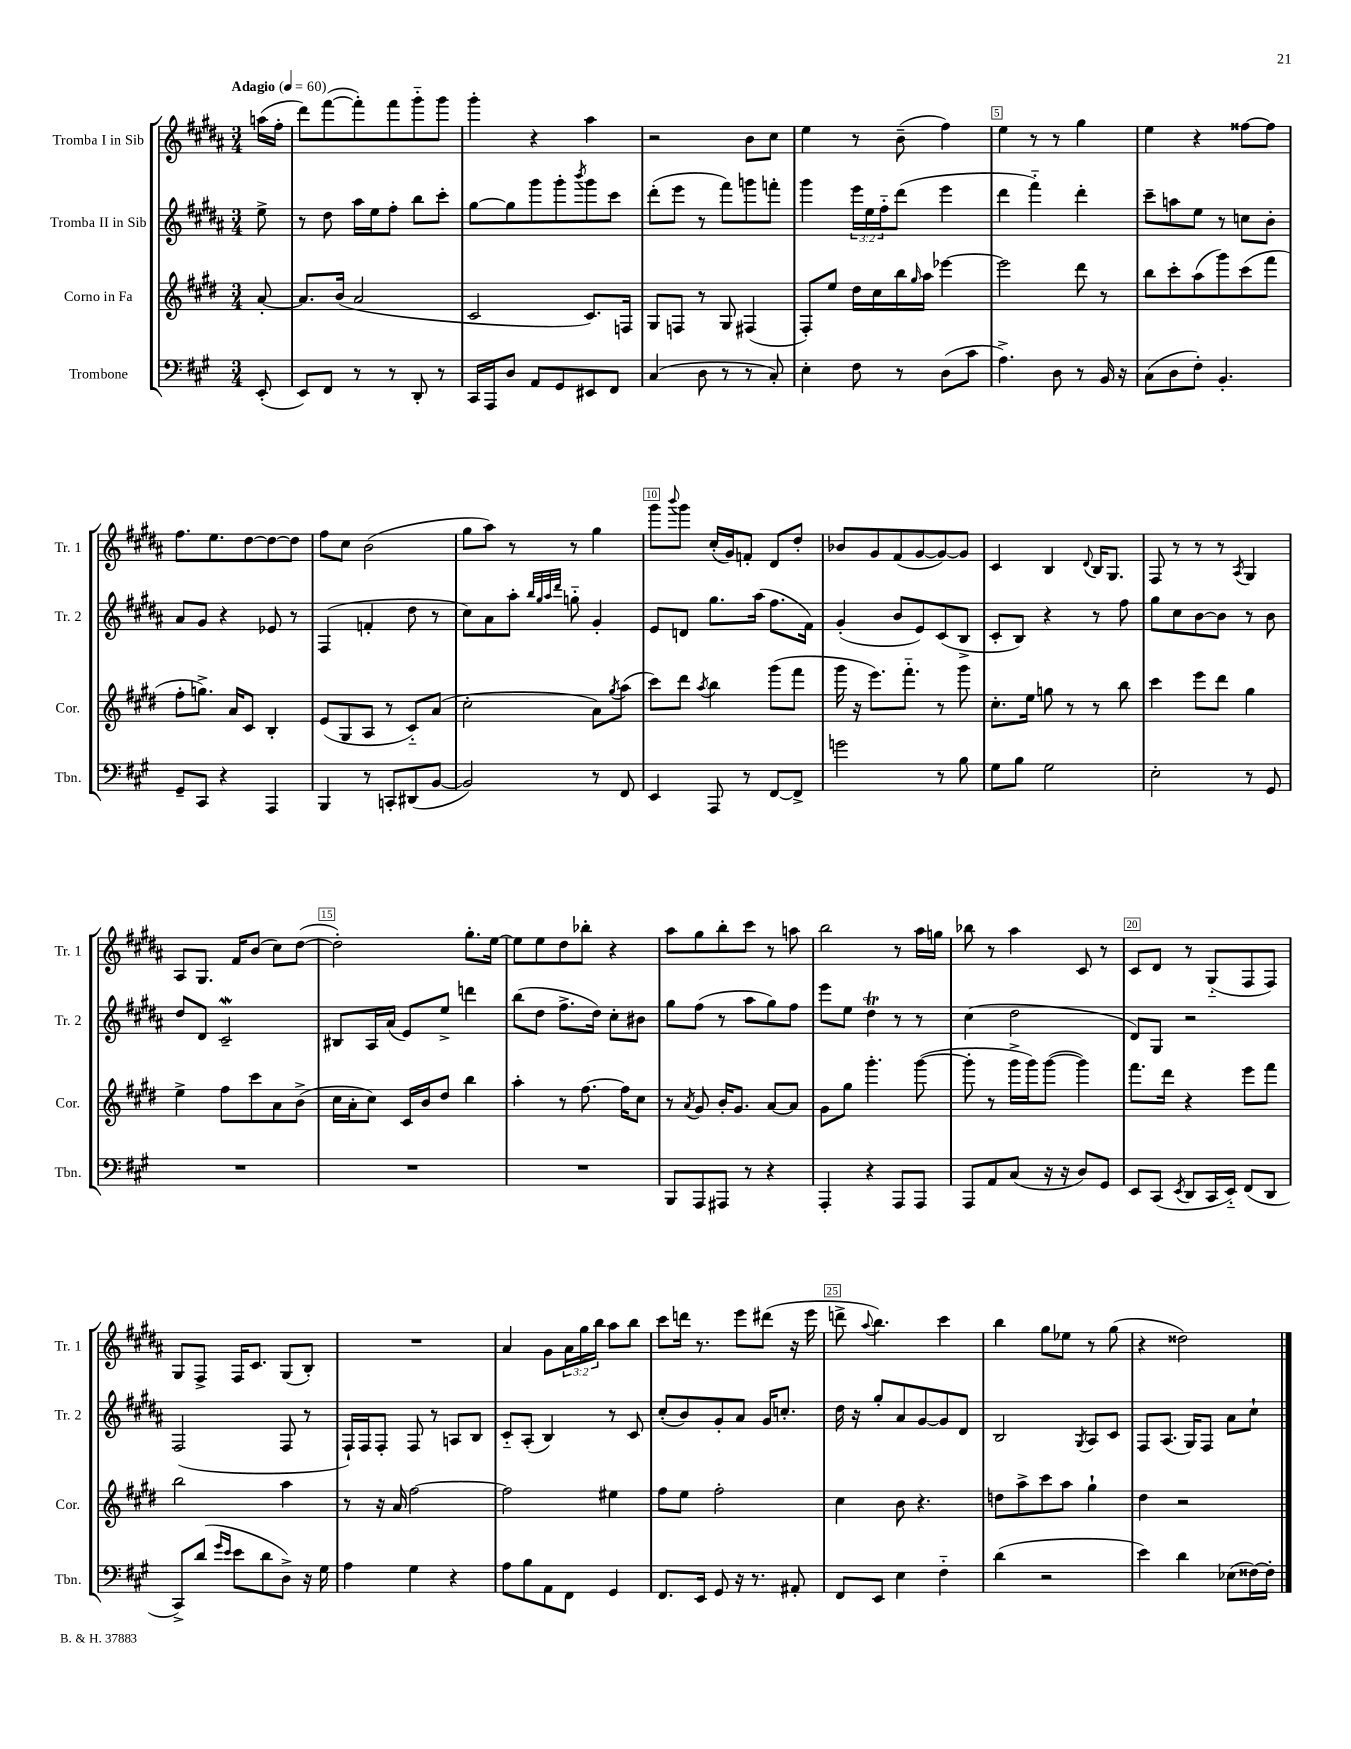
<<
\new StaffGroup <<
\new Staff = "s0" \with { instrumentName = "Tromba I in Sib" shortInstrumentName = "Tr. 1" } {
    \clef treble \key b \major \numericTimeSignature \time 3/4 \override Staff.TupletNumber.text = #tuplet-number::calc-fraction-text \partial 8 \tempo "Adagio" 4 = 60
    a''16( fis''16-. |
    dis'''8) fis'''8~( fis'''8-.) fis'''8 gis'''8-_ gis'''8 |
    gis'''4-. r4 ais''4 |
    r2 b'8 cis''8 |
    e''4 r8 b'8--( fis''4) |
    e''4 r8 r8 gis''4 |
    e''4 r4 fisis''8~ fisis''8 |
    fis''8. e''8. dis''8~ dis''8~ dis''8 |
    fis''8 cis''8 b'2( |
    gis''8 ais''8) r8 r8 gis''4 |
    gis'''8 \appoggiatura { b'''8 } gis'''8 cis''16-.( gis'16) f'8-. dis'8 dis''8-. |
    bes'8 gis'8 fis'8( gis'8~ gis'8~) gis'8 |
    cis'4 b4 \appoggiatura { dis'8 } b16 gis8. |
    fis8 r8 r8 r8 \acciaccatura { ais8 } gis4 |
    ais8 gis8. fis'16 b'8( cis''8) dis''8~( |
    dis''2-.) gis''8.-. e''16~ |
    e''8 e''8 dis''8 bes''8-. r4 |
    ais''8 gis''8 b''8-. cis'''8 r8 a''8 |
    b''2 r8 ais''16 g''16 |
    bes''8 r8 ais''4 cis'8 r8 |
    cis'8 dis'8 r8 gis8-_( fis8 fis8) |
    gis8 fis8-> fis16 cis'8. gis8( b8-.) |
    R2. |
    ais'4 gis'8 \tuplet 3/2 { ais'16 gis''16 b''16 } ais''8 b''8 |
    cis'''8 d'''16 r8. e'''8 dis'''8( r16 e'''16 |
    d'''8-> \appoggiatura { ais''8 } b''4.) cis'''4 |
    b''4 gis''8 ees''8 r8 gis''8( |
    r4 disis''2) \bar "|." |
}
\new Staff = "s1" \with { instrumentName = "Tromba II in Sib" shortInstrumentName = "Tr. 2" } {
    \clef treble \key b \major \numericTimeSignature \time 3/4 \override Staff.TupletNumber.text = #tuplet-number::calc-fraction-text \partial 8
    e''8-> |
    r8 dis''8 ais''16 e''16 fis''8-. b''8 cis'''8-. |
    gis''8~ gis''8 gis'''8 gis'''8-. \acciaccatura { b'''8 } gis'''8 cis'''8 |
    dis'''8-.( e'''8 r8 fis'''8) g'''8 f'''8-. |
    gis'''4 \tuplet 3/2 { e'''16 e''16 fis''16-_ } dis'''8( e'''4 |
    dis'''4 fis'''4-_) dis'''4-. |
    cis'''8-- a''8 e''8 r8 c''8 b'8-. |
    ais'8 gis'8 r4 ees'8 r8 |
    fis4( f'4-. dis''8 r8 |
    cis''8) ais'8 ais''8-. \grace { b''32 gis''32 ais''32 dis'''32 } g''8-_ gis'4-. |
    e'8 d'8 gis''8. ais''16( fis''8. fis'16) |
    gis'4-.( b'8 e'8) cis'8( b8-> |
    cis'8-. b8) r4 r8 fis''8 |
    gis''8 cis''8 b'8~ b'8 r8 b'8 |
    dis''8 dis'8 cis'2--\mordent |
    bis8 ais16 ais'16( e'8) e''8-> d'''4 |
    b''8( dis''8 fis''8.-> dis''16) cis''8-. bis'8 |
    gis''8 fis''8( r8 ais''8 gis''8) fis''8 |
    e'''8 e''8 dis''4\trill r8 r8 |
    cis''4( dis''2 |
    dis'8) gis8 r2 |
    fis2( fis8 r8 |
    fis16-!) fis16 fis8-. fis8 r8 a8 b8 |
    cis'8-_ ais8-.( b4) r8 cis'8 |
    cis''8-.( b'8) gis'8-. ais'8 gis'16 c''8.-. |
    dis''16 r16 gis''8-. ais'8 gis'8~ gis'8 dis'8 |
    b2 \acciaccatura { gis8 } ais8 cis'8 |
    fis8 ais8.( gis16) fis8 ais'8 cis''8-! \bar "|." |
}
\new Staff = "s2" \with { instrumentName = "Corno in Fa" shortInstrumentName = "Cor." } {
    \clef treble \key e \major \numericTimeSignature \time 3/4 \partial 8
    a'8~-. |
    a'8. b'16( a'2 |
    cis'2 cis'8.) f16 |
    gis8 f8 r8 gis8 fis4( |
    fis8-.) e''8 dis''16 cis''16 b''16 \grace { gis''16 } a''16 ees'''4~ |
    ees'''2 dis'''8 r8 |
    b''8 cis'''8-. a''8( gis'''8) cis'''8( fis'''8 |
    fis''8-. g''8.->) a'16 cis'8 b4-. |
    e'8( gis8 a8 r8 cis'8-_) a'8( |
    cis''2-. a'8) \acciaccatura { gis''8 } a''8( |
    cis'''8) dis'''8 \acciaccatura { a''8 } b''4 gis'''8( fis'''8 |
    gis'''16 r16 e'''8.) fis'''8.-_ r8 gis'''8 |
    cis''8.-. e''16 g''8 r8 r8 b''8 |
    cis'''4 e'''8 dis'''8 gis''4 |
    e''4-> fis''8 cis'''8 a'8 b'8->( |
    cis''16 a'16-. cis''8) cis'16 b'16 dis''8 b''4 |
    a''4-. r8 fis''8.~ fis''16 cis''8 |
    r8 \acciaccatura { a'8 } gis'8 b'16-. gis'8. a'8~ a'8 |
    gis'8 gis''8 gis'''4.-. gis'''8~( |
    gis'''8-. r8 gis'''16-> gis'''16) gis'''8~( gis'''4) |
    fis'''8. dis'''16 r4 e'''8 fis'''8 |
    b''2 a''4 |
    r8 r16 a'16 fis''2~ |
    fis''2 eis''4 |
    fis''8 e''8 fis''2-. |
    cis''4 b'8 r4. |
    d''8 a''8-> cis'''8 a''8 gis''4-! |
    dis''4 r2 \bar "|." |
}
\new Staff = "s3" \with { instrumentName = "Trombone" shortInstrumentName = "Tbn." } {
    \clef bass \key a \major \numericTimeSignature \time 3/4 \partial 8
    e,8-.( |
    e,8) fis,8 r8 r8 d,8-. r8 |
    cis,16 a,,16 d8 a,8 gis,8 eis,8 fis,8 |
    cis4( d8 r8 r8 cis8-.) |
    e4-. fis8 r8 d8( cis'8 |
    a4.->) d8 r8 b,16 r16 |
    cis8( d8 fis8-.) b,4.-. |
    gis,8-- cis,8 r4 a,,4 |
    b,,4 r8 c,8-. dis,8( b,8~ |
    b,2) r8 fis,8 |
    e,4 a,,8 r8 fis,8~ fis,8-> |
    g'2 r8 b8 |
    gis8 b8 gis2 |
    e2-. r8 gis,8 |
    R2. |
    R2. |
    R2. |
    b,,8 a,,8 ais,,8 r8 r4 |
    a,,4-. r4 a,,8 a,,8 |
    a,,8 a,8 cis8( r16 r16 d8) gis,8 |
    e,8 cis,8( \acciaccatura { e,8 } d,8 cis,16 e,16-_) fis,8( d,8 |
    cis,8->) d'8( \grace { gis'16 e'16 } e'8 d'8 d8->) r16 gis16 |
    a4 gis4 r4 |
    a8 b8 a,8 fis,8 gis,4 |
    fis,8. e,16 gis,8 r16 r8. ais,8-. |
    fis,8 e,8 e4 fis4-_ |
    d'4( r2 |
    e'4) d'4 ees8( fisis16~) fisis16-. \bar "|." |
}
>>
>>
\layout { \context { \Score \override BarNumber.break-visibility = ##(#f #t #t) barNumberVisibility = #(every-nth-bar-number-visible 5) \override BarNumber.stencil = #(make-stencil-boxer 0.1 0.3 ly:text-interface::print) } }
